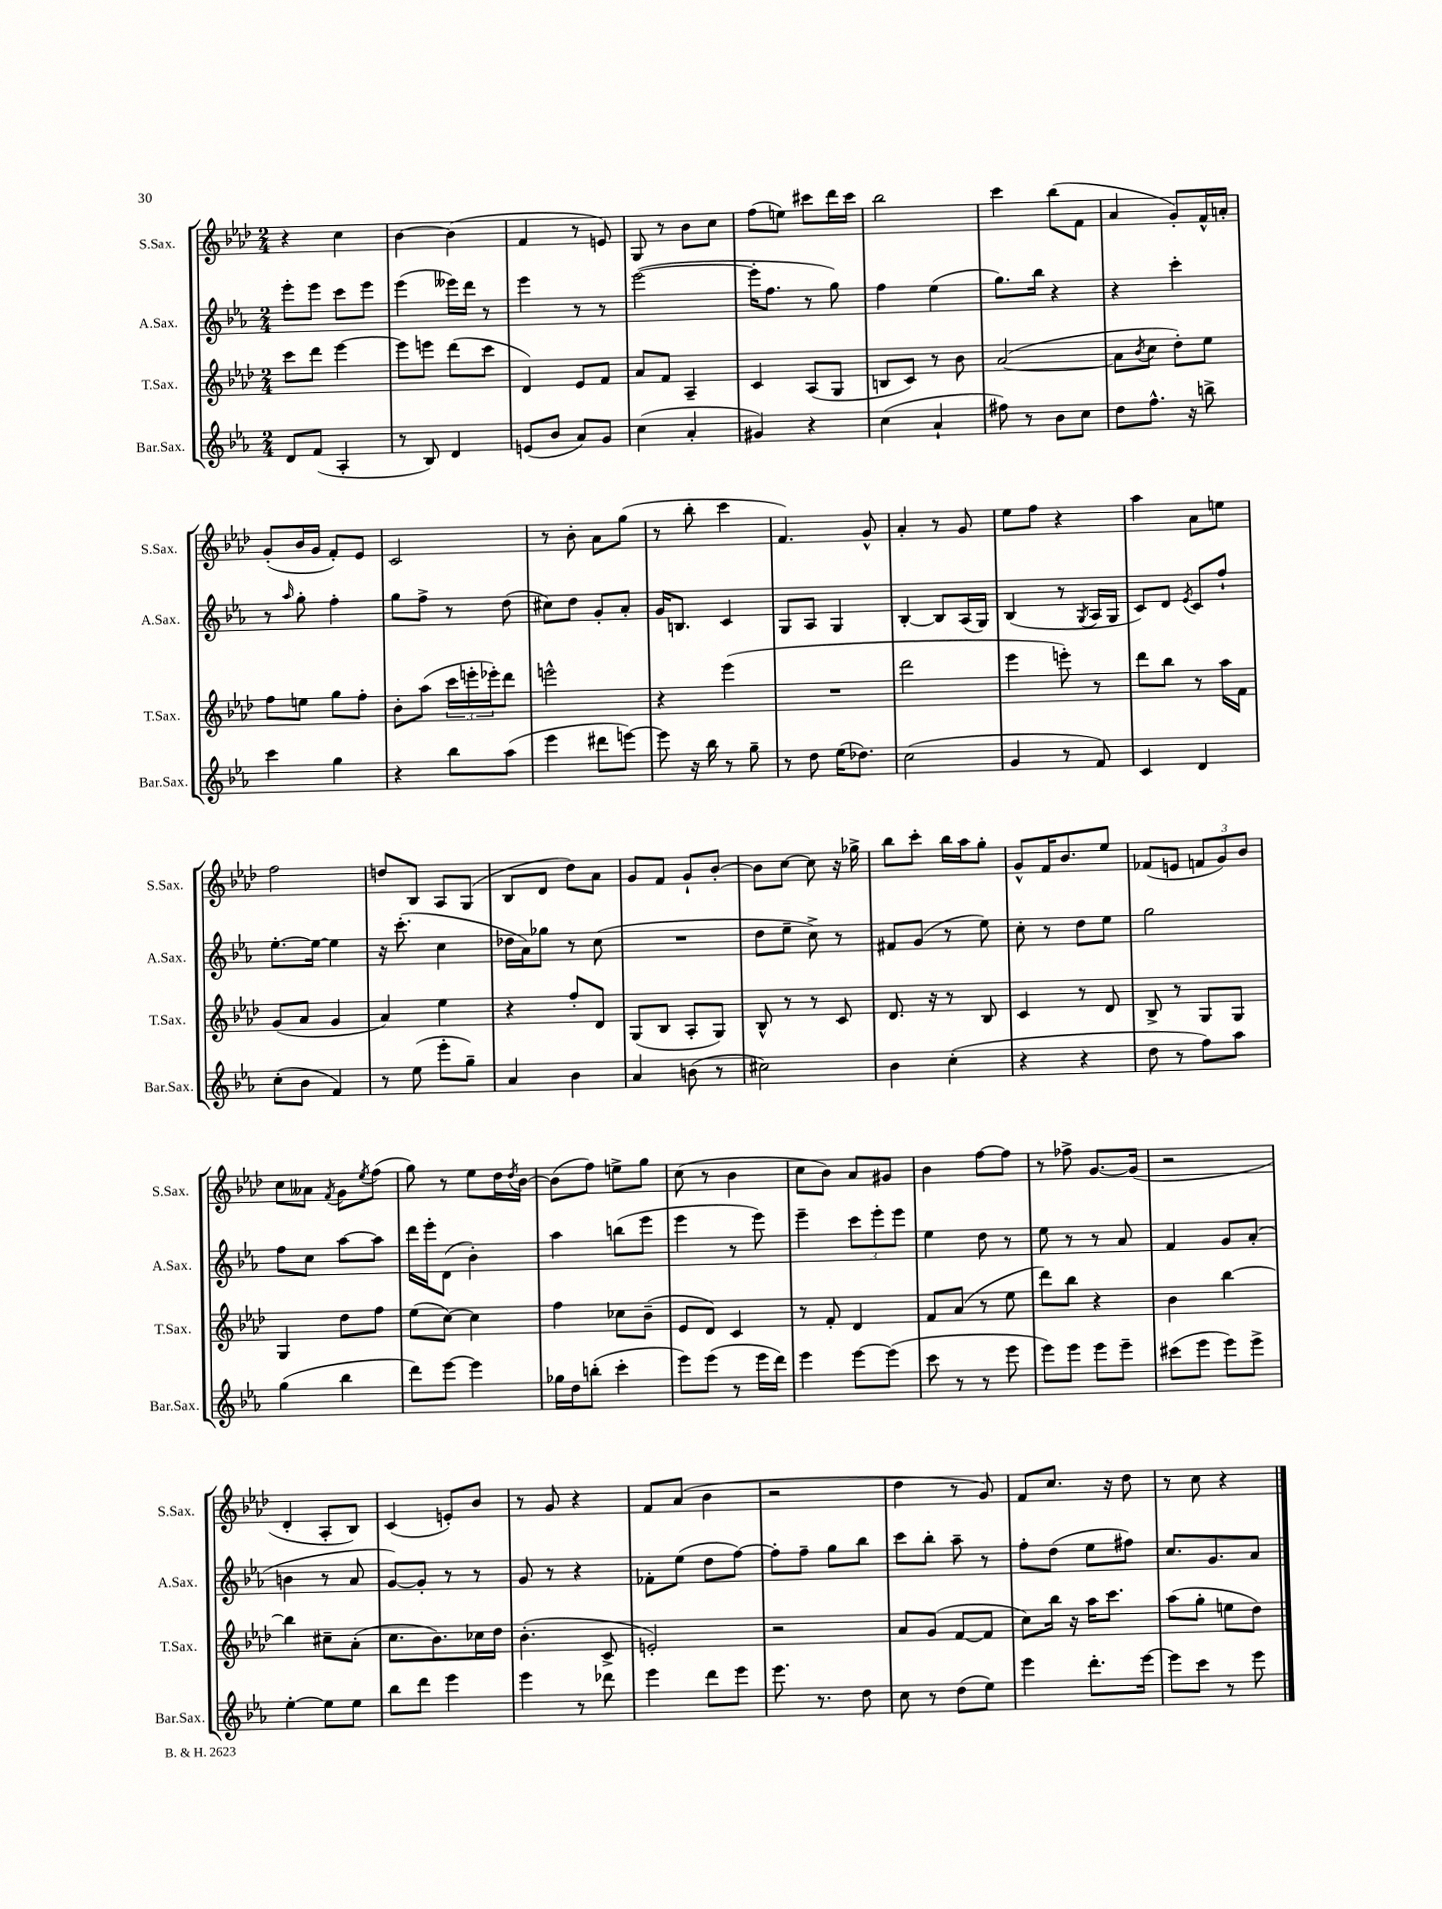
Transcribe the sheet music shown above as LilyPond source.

<<
\new StaffGroup <<
\new Staff = "s0" \with { instrumentName = "S.Sax." shortInstrumentName = "S.Sax." } {
    \clef treble \key aes \major \numericTimeSignature \time 2/4
    r4 c''4 |
    bes'4~ bes'4( |
    f'4 r8 e'8) |
    g8 r8 bes'8 c''8 |
    f''8( e''8) cis'''8 des'''16 cis'''16 |
    bes''2 |
    c'''4 bes''8( f'8 |
    aes'4 g'8-.) f'16-^ a'16-. |
    g'8-.( bes'16 g'16 f'8-.) ees'8 |
    c'2 |
    r8 bes'8-. aes'8 g''8( |
    r8 bes''8-. c'''4 |
    f'4.) g'8-^ |
    aes'4-. r8 g'8 |
    ees''8 f''8 r4 |
    aes''4 aes'8 e''8 |
    f''2 |
    d''8 bes8 aes8 g8( |
    bes8 des'8 des''8) aes'8 |
    g'8 f'8 g'8-! bes'8~-. |
    bes'8 c''8~ c''8 r16 ges''16-> |
    bes''8 c'''8-. bes''16 aes''16 g''8-. |
    g'8-^ f'16 bes'8. ees''8 |
    fes'8( e'8 \tuplet 3/2 { f'8 g'8) bes'8 } |
    c''8 aeses'8 \acciaccatura { f'8 } g'8 \acciaccatura { ees''8 } f''8( |
    g''8) r8 ees''8 des''16 \acciaccatura { des''8 } bes'16~ |
    bes'8( f''8) e''8-> g''8 |
    c''8( r8 bes'4 |
    c''8 bes'8) aes'8 gis'8 |
    bes'4 f''8~ f''8 |
    r8 fes''8-> g'8.~ g'16( |
    r2 |
    des'4-. aes8-. bes8) |
    c'4( e'8-.) bes'8 |
    r8 g'8 r4 |
    f'8 aes'8( bes'4 |
    r2 |
    des''4 r8 g'8) |
    f'8 c''8. r16 des''8 |
    r8 c''8 r4 \bar "|." |
}
\new Staff = "s1" \with { instrumentName = "A.Sax." shortInstrumentName = "A.Sax." } {
    \clef treble \key ees \major \numericTimeSignature \time 2/4
    ees'''8-. ees'''8 c'''8 ees'''8 |
    ees'''4( eeses'''16) d'''16 r8 |
    ees'''4 r8 r8 |
    ees'''2~( |
    ees'''16-. f''8. r8 g''8) |
    f''4 ees''4( |
    g''8.) bes''16 r4 |
    r4 c'''4-. |
    r8 \grace { aes''16 } g''8-. f''4-. |
    g''8 f''8-> r8 d''8( |
    cis''8) d''8 g'8-. aes'8-. |
    g'16 b8. c'4 |
    g8 aes8 g4 |
    bes4~-. bes8 aes16( g16) |
    bes4( r8 \acciaccatura { g8 } aes16 g16 |
    c'8) d'8 \acciaccatura { ees'8 } c'8 f''8-! |
    ees''8.~-. ees''16~ ees''4 |
    r16 c'''8.-.( c''4 |
    des''16 aes'16) ges''8 r8 c''8( |
    R2 |
    d''8 ees''8-- c''8->) r8 |
    fis'8 g'8( r8 ees''8) |
    c''8-. r8 d''8 ees''8 |
    g''2 |
    f''8 c''8 aes''8~ aes''8 |
    d'''16 ees'''16-. d'8( bes'4-.) |
    aes''4 b''8( ees'''8 |
    ees'''4 r8 ees'''8) |
    ees'''4-- \tuplet 3/2 { c'''8 ees'''8-. ees'''8 } |
    ees''4 d''8 r8 |
    ees''8 r8 r8 aes'8 |
    f'4 g'8 aes'8-.( |
    b'4 r8 aes'8 |
    g'8~) g'8-. r8 r8 |
    g'8 r8 r4 |
    fes'8-. ees''8( d''8 f''8~) |
    f''8-. f''8-- g''8 bes''8 |
    c'''8 bes''8-. aes''8-- r8 |
    f''8-. d''8( ees''8 fis''8) |
    c''8. g'8. aes'8 \bar "|." |
}
\new Staff = "s2" \with { instrumentName = "T.Sax." shortInstrumentName = "T.Sax." } {
    \clef treble \key aes \major \numericTimeSignature \time 2/4
    c'''8 des'''8 ees'''4~ |
    ees'''8 e'''8 des'''8( c'''8 |
    des'4) ees'8 f'8 |
    aes'8 f'8 aes4-- |
    c'4 aes8( g8 |
    b8 c'8) r8 bes'8 |
    aes'2~( |
    aes'8 \acciaccatura { bes'8 } c''8 des''8-.) ees''8 |
    f''8 e''8 g''8 f''8-. |
    bes'8-. aes''8( \tuplet 3/2 { c'''16 e'''16-. ees'''16-.) } des'''8 |
    e'''2-^ |
    r4 ees'''4( |
    R2 |
    des'''2 |
    ees'''4 e'''8-.) r8 |
    des'''8 bes''8 r8 aes''16 f'16 |
    g'8( aes'8 g'4 |
    aes'4) ees''4 |
    r4 f''8-. des'8 |
    g8( bes8 aes8-. g8) |
    bes8-^ r8 r8 c'8 |
    des'8. r16 r8 bes8 |
    c'4 r8 des'8 |
    bes8-> r8 g8 g8 |
    g4 des''8 f''8 |
    ees''8( c''8~) c''4 |
    f''4 ces''8 bes'8--( |
    ees'8 des'8) c'4 |
    r8 f'8-. des'4 |
    f'8 aes'8( r8 ees''8 |
    des'''8) bes''8 r4 |
    bes'4 bes''4~ |
    bes''4 cis''8-- aes'8-.( |
    c''8. bes'8.) ces''16 des''16 |
    bes'4.-.( c'8-> |
    e'2-.) |
    r2 |
    aes'8 g'8( f'8~ f'8 |
    c''8) bes''16 r16 aes''16 c'''8. |
    aes''8( g''8-. e''8 des''8) \bar "|." |
}
\new Staff = "s3" \with { instrumentName = "Bar.Sax." shortInstrumentName = "Bar.Sax." } {
    \clef treble \key ees \major \numericTimeSignature \time 2/4
    d'8 f'8( aes4-. |
    r8 bes8) d'4 |
    e'8( bes'8 aes'8) g'8 |
    c''4( aes'4-. |
    gis'4) r4 |
    c''4( aes'4-! |
    fis''8) r8 bes'8 c''8 |
    d''8 f''8.-^ r16 b''8-> |
    c'''4 g''4 |
    r4 bes''8 aes''8( |
    ees'''4 dis'''8 e'''8~) |
    e'''8 r16 bes''16 r8 g''8-- |
    r8 d''8 ees''16( des''8.) |
    c''2( |
    g'4 r8 f'8) |
    c'4 d'4 |
    c''8-.( bes'8 f'4) |
    r8 ees''8( ees'''8-. g''8--) |
    aes'4 bes'4 |
    aes'4 b'8( r8 |
    cis''2) |
    bes'4 c''4-.( |
    r4 r4 |
    d''8 r8 f''8) aes''8 |
    g''4( bes''4 |
    d'''8) ees'''8~ ees'''4 |
    ges''16 d''16 b''8-.( c'''4-. |
    ees'''8) ees'''8( r8 ees'''16 d'''16) |
    ees'''4 ees'''8~ ees'''8( |
    c'''8 r8 r8 ees'''8 |
    ees'''8) ees'''8 ees'''8 ees'''8-- |
    cis'''8( ees'''8 ees'''8) ees'''8-> |
    ees''4~-. ees''8 ees''8 |
    bes''8 d'''8 ees'''4 |
    ees'''4 r8 des'''8 |
    ees'''4 d'''8 ees'''8 |
    ees'''8. r8. d''8 |
    c''8 r8 d''8( ees''8) |
    ees'''4 d'''8.-. ees'''16~ |
    ees'''8 c'''8 r8 ees'''8 \bar "|." |
}
>>
>>
\layout { \context { \Score \remove "Bar_number_engraver" } }
